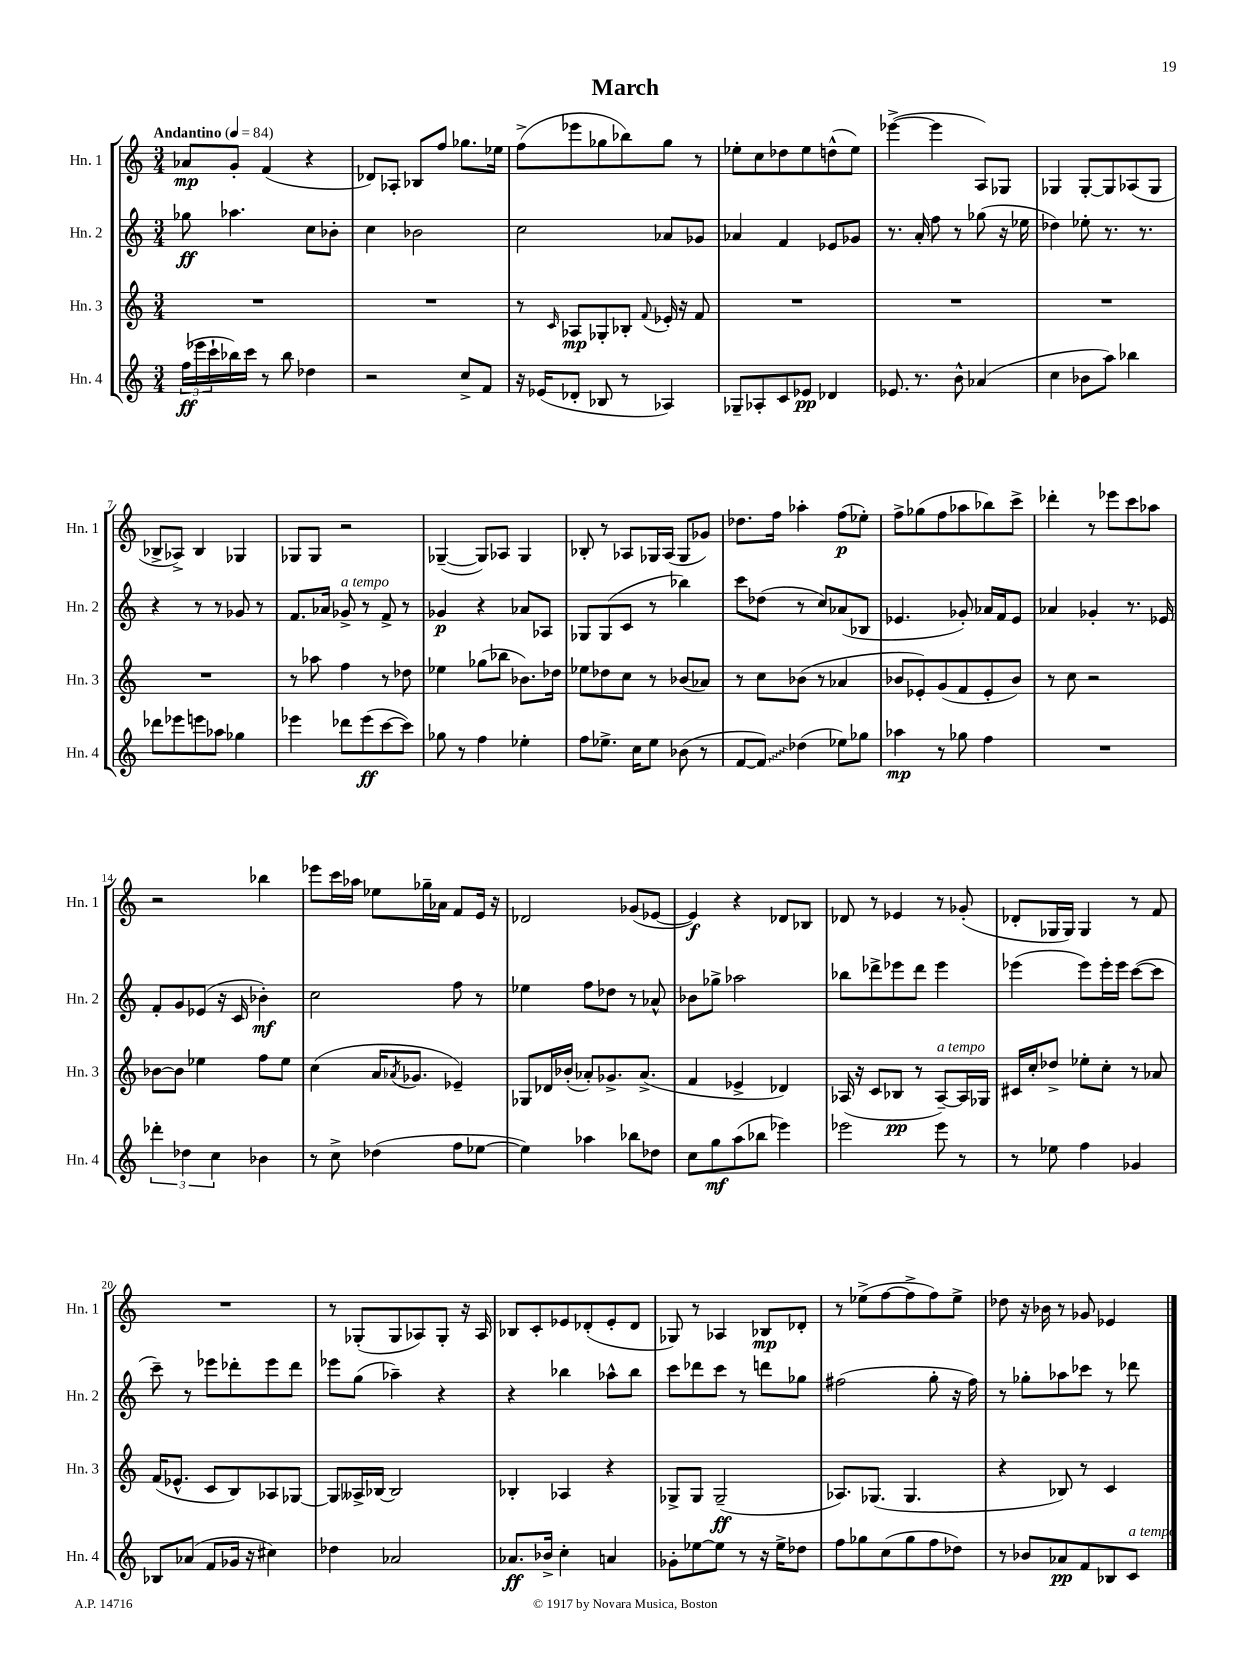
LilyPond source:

\header { title = "March" }
<<
\new StaffGroup <<
\new Staff = "s0" \with { instrumentName = "Hn. 1" shortInstrumentName = "Hn. 1" } {
    \clef treble \key c \major \numericTimeSignature \time 3/4 \tempo "Andantino" 4 = 84
    aes'8\mp g'8-. f'4( r4 |
    des'8) aes8-. bes8 f''8 ges''8. ees''16 |
    f''8->( ees'''8 ges''8 bes''8) ges''8 r8 |
    ees''8-. c''8 des''8 ees''8 d''8-^( ees''8) |
    ees'''4~->( ees'''4 a8) ges8 |
    ges4 ges8~-. ges8 aes8( ges8 |
    bes8-> aes8->) bes4 ges4 |
    ges8 ges8 r2 |
    ges4~--( ges8) aes8 ges4 |
    bes8-. r8 aes8 ges16 aes16( ges8 ges'8) |
    des''8. f''16 aes''4-. f''8\p( ees''8-.) |
    f''8-> ges''8( f''8 aes''8 bes''8) c'''8-> |
    des'''4-. r8 ees'''8 c'''8 aes''8 |
    r2 bes''4 |
    ees'''8 c'''16 aes''16 ees''8 ges''16-- aes'16 f'8 e'16 r16 |
    des'2 ges'8( ees'8~ |
    ees'4\f) r4 des'8 bes8 |
    des'8 r8 ees'4 r8 ges'8-.( |
    des'8-. ges16 ges16) ges4 r8 f'8 |
    R2. |
    r8 ges8-.( ges8 aes8) ges8-. r16 aes16 |
    bes8 c'8-. ees'8 des'8-.( ees'8-. des'8 |
    ges8) r8 aes4 bes8\mp des'8-. |
    r8 ees''8->( f''8~ f''8-> f''8) ees''8-> |
    des''8 r16 bes'16 r8 ges'8 ees'4 \bar "|." |
}
\new Staff = "s1" \with { instrumentName = "Hn. 2" shortInstrumentName = "Hn. 2" } {
    \clef treble \key c \major \numericTimeSignature \time 3/4
    ges''8\ff aes''4. c''8 bes'8-. |
    c''4 bes'2 |
    c''2 aes'8 ges'8 |
    aes'4 f'4 ees'8 ges'8 |
    r8. a'16-. f''8 r8 ges''8( r16 ees''16 |
    des''4) ees''8-. r8. r8. |
    r4 r8 r8 ges'8 r8 |
    f'8. aes'16 ges'8->^\markup { \italic "a tempo" } r8 f'8-> r8 |
    ges'4\p r4 aes'8 aes8 |
    ges8 ges8( c'8 r8 bes''4) |
    c'''8 des''8( r8 c''8) aes'8( bes8 |
    ees'4. ges'8-.) aes'16 f'16 ees'8 |
    aes'4 ges'4-. r8. ees'16 |
    f'8-. g'8 ees'8( r16 c'16 bes'4-.\mf) |
    c''2 f''8 r8 |
    ees''4 f''8 des''8 r8 aes'8-^ |
    bes'8 ges''8-> aes''2 |
    bes''8 des'''8-> ees'''8 des'''8 ees'''4 |
    ees'''4( ees'''8) ees'''16-. ees'''16 c'''8~( c'''8 |
    c'''8--) r8 ees'''8 des'''8-. ees'''8 des'''8 |
    ees'''8 g''8( aes''4--) r4 |
    r4 bes''4 aes''8-^ bes''8 |
    c'''8 des'''8 c'''8 r8 d'''8 ges''8 |
    fis''2( g''8-. r16 fis''16) |
    r8 ges''8-. aes''8 ces'''8 r8 des'''8 \bar "|." |
}
\new Staff = "s2" \with { instrumentName = "Hn. 3" shortInstrumentName = "Hn. 3" } {
    \clef treble \key c \major \numericTimeSignature \time 3/4
    R2. |
    R2. |
    r8 \grace { c'16 } aes8\mp ges8-. bes8-. \appoggiatura { f'8 } ees'16-. r16 f'8 |
    R2. |
    R2. |
    R2. |
    R2. |
    r8 aes''8 f''4 r8 des''8 |
    ees''4 ges''8( bes''8 bes'8.) des''16 |
    ees''8 des''8 c''8 r8 bes'8( aes'8) |
    r8 c''8 bes'8( r8 aes'4 |
    bes'8 ees'8-.) g'8( f'8 ees'8-. bes'8) |
    r8 c''8 r2 |
    bes'8~ bes'8 ees''4 f''8 ees''8 |
    c''4( a'16 \acciaccatura { aes'8 } ges'8. ees'4--) |
    ges8 des'16 bes'16-.( aes'8-.) ges'8.-> aes'8.->( |
    f'4 ees'4-> des'4) |
    aes16( r16 c'8 bes8\pp r8 aes8~--^\markup { \italic "a tempo" }) aes16 ges16 |
    cis'16 c''16-. des''8-> ees''8-. c''8-. r8 aes'8 |
    f'16( ees'8.-^ c'8 b8) aes8 ges8~ |
    ges8 aeses16-> bes16~ bes2 |
    bes4-. aes4 r4 |
    ges8-> ges8 ges2--\ff( |
    aes8.) ges8.( ges4. |
    r4 bes8) r8 c'4 \bar "|." |
}
\new Staff = "s3" \with { instrumentName = "Hn. 4" shortInstrumentName = "Hn. 4" } {
    \clef treble \key c \major \numericTimeSignature \time 3/4
    \tuplet 3/2 { f''16\ff( ees'''16 c'''16-! } bes''16) c'''16 r8 bes''8 des''4 |
    r2 c''8-> f'8 |
    r16 ees'16( des'8-. bes8 r8 aes4) |
    ges8-- aes8-. c'8 ees'8\pp des'4 |
    ees'8. r8. b'8-^ aes'4( |
    c''4 bes'8 a''8) bes''4 |
    des'''8 ees'''8 e'''8 aes''8 ges''4 |
    ees'''4 des'''8 ees'''8\ff( c'''8~ c'''8) |
    ges''8 r8 f''4 ees''4-. |
    f''8 ees''8.-> c''16 ees''8 bes'8( r8 |
    f'8~ \once \override Glissando.style = #'zigzag f'8\glissando) des''4( ees''8) ges''8 |
    aes''4\mp r8 ges''8 f''4 |
    R2. |
    \tuplet 3/2 { des'''4-. des''4 c''4 } bes'4 |
    r8 c''8-> des''4( f''8 ees''8~ |
    ees''4) aes''4 bes''8 des''8 |
    c''8 g''8\mf a''8( bes''8 ees'''4) |
    ees'''2 ees'''8 r8 |
    r8 ees''8 f''4 ges'4 |
    bes8 aes'8( f'8 ges'16 r16 cis''4) |
    des''4 aes'2 |
    aes'8.\ff bes'16-> c''4-. a'4 |
    ges'8-. ees''8~ ees''8 r8 r16 ees''16-> des''8 |
    f''8 ges''8 c''8( ges''8 f''8 des''8) |
    r8 bes'8 aes'8\pp f'8 bes8 c'8^\markup { \italic "a tempo" } \bar "|." |
}
>>
>>
